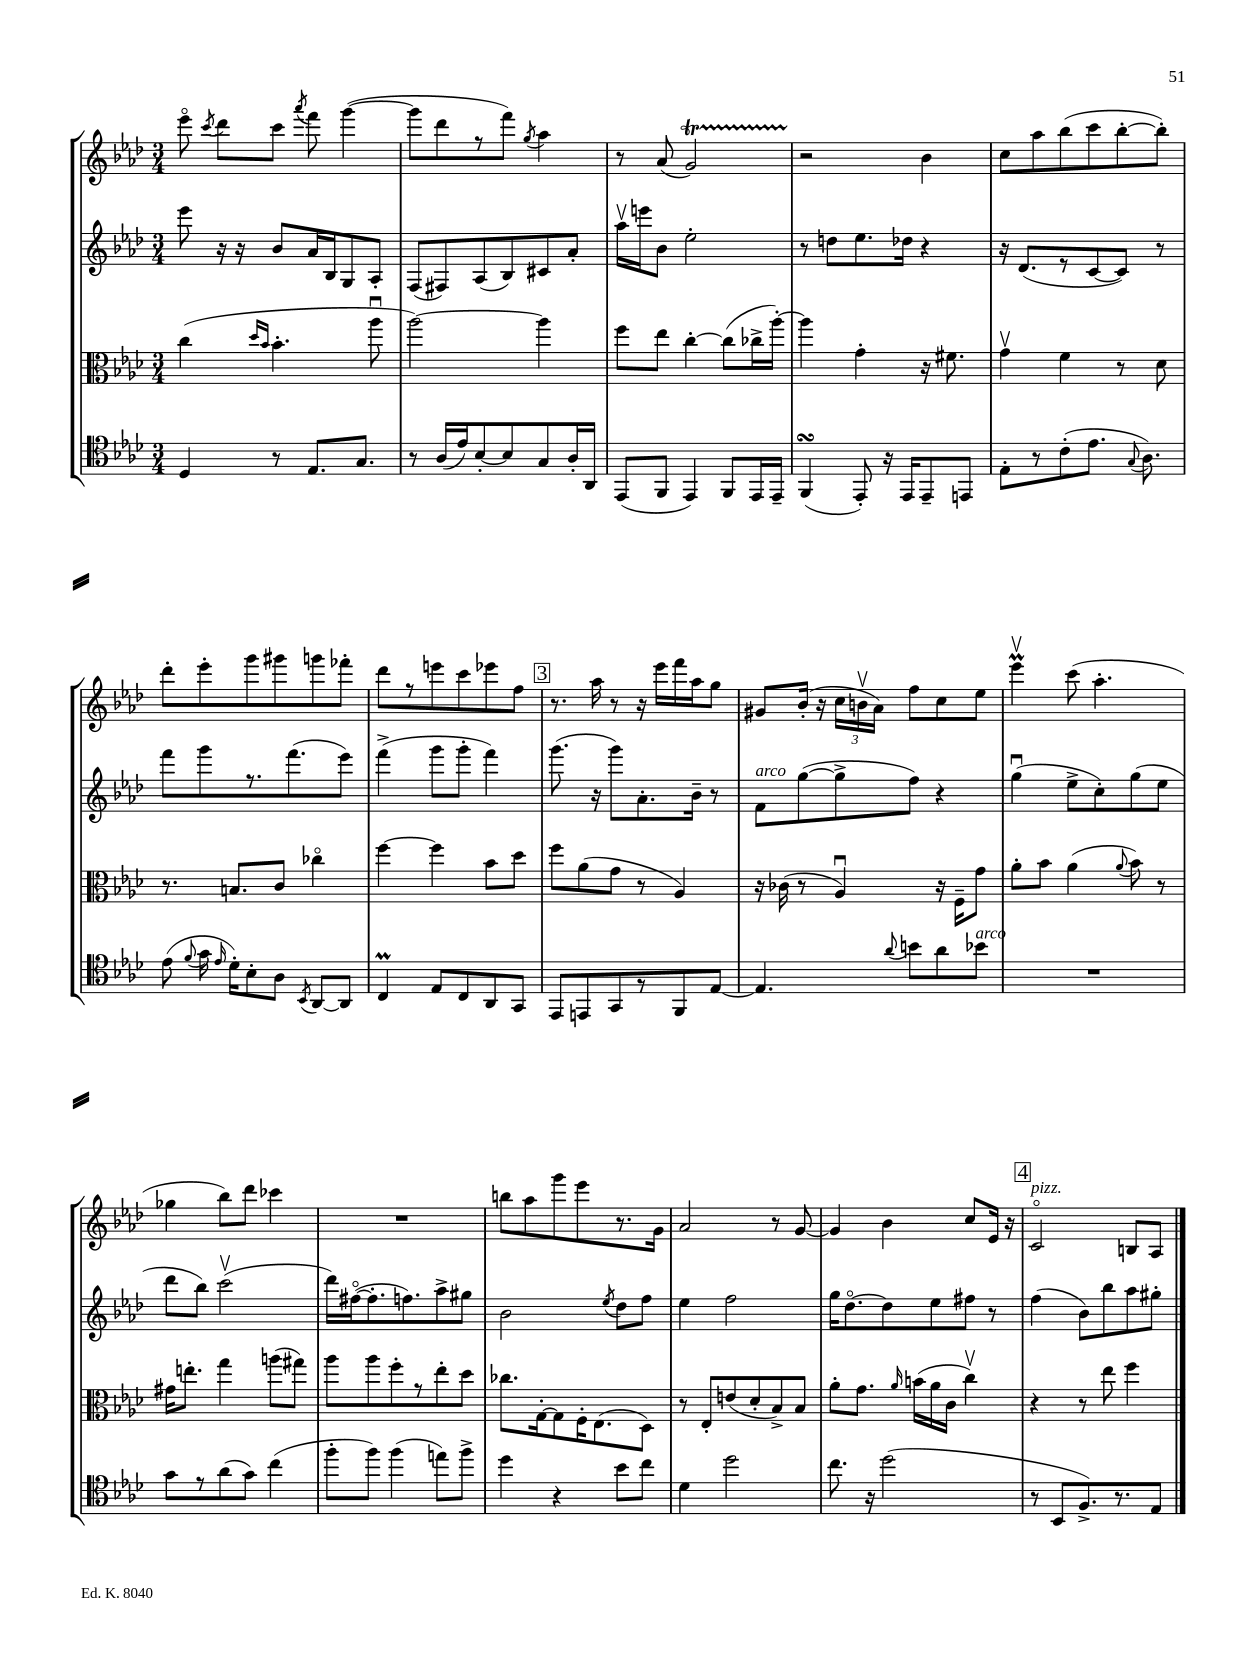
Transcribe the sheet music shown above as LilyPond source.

<<
\new StaffGroup <<
\new Staff = "s0" {
    \clef treble \key aes \major \numericTimeSignature \time 3/4
    \autoBeamOff ees'''8\flageolet \acciaccatura { c'''8 } des'''8[ c'''8] \acciaccatura { aes'''8 } f'''8 g'''4~( |
    g'''8[ des'''8 r8 f'''8]) \acciaccatura { g''8 } aes''4 |
    r8 aes'8( g'2\startTrillSpan) |
    r2\stopTrillSpan bes'4 |
    c''8[ aes''8 bes''8( c'''8 bes''8~-. bes''8]-.) |
    des'''8[-. ees'''8-. g'''8 gis'''8 g'''8 fes'''8]-. |
    des'''8[ r8 e'''8 c'''8 ees'''8 f''8] |
    \mark \markup { \box "3" } r8. aes''16 r8 r16 ees'''16[ f'''16 aes''16 g''8] |
    gis'8[ bes'16]-.( r16 \tuplet 3/2 { c''16[ b'16\upbow aes'16]) } f''8[ c''8 ees''8] |
    ees'''4\upbow\prall c'''8( aes''4.-. |
    ges''4 bes''8[) des'''8] ces'''4 |
    R2. |
    b''8[ aes''8 g'''8 ees'''8 r8. g'16] |
    aes'2 r8 g'8~ |
    g'4 bes'4 c''8[ ees'16] r16 |
    \mark \markup { \box "4" } c'2\flageolet^\markup { \italic "pizz." } b8[ aes8] \bar "|." |
}
\new Staff = "s1" {
    \clef treble \key aes \major \numericTimeSignature \time 3/4
    \autoBeamOff ees'''8 r16 r16 bes'8[ aes'16 bes16 g8 aes8]-. |
    f8[( fis8) aes8( bes8) cis'8 aes'8]-. |
    aes''16[\upbow e'''16 bes'8] ees''2-. |
    r8 d''8[ ees''8. des''16] r4 |
    r16 des'8.[( r8 c'8~ c'8]) r8 |
    f'''8[ g'''8 r8. f'''8.( ees'''8]) |
    f'''4->( g'''8[ g'''8]-. f'''4) |
    \mark \markup { \box "3" } g'''8.( r16 g'''8[) aes'8.-. bes'16]-- r8 |
    f'8[^\markup { \italic "arco" } g''8~( g''8-> f''8]) r4 |
    g''4\downbow( ees''8[-> c''8-.) g''8( ees''8] |
    des'''8[ bes''8]) c'''2\upbow( |
    des'''16[) fis''16~\flageolet( fis''8.-. f''8.) aes''8-> gis''8] |
    bes'2 \acciaccatura { ees''8 } des''8[ f''8] |
    ees''4 f''2 |
    g''16[ des''8.~\flageolet des''8 ees''8 fis''8] r8 |
    \mark \markup { \box "4" } f''4( bes'8[) bes''8 aes''8 gis''8]-. \bar "|." |
}
\new Staff = "s2" {
    \clef alto \key aes \major \numericTimeSignature \time 3/4
    \autoBeamOff c''4( \grace { des''16[ bes'16] } bes'4.-. aes''8\downbow |
    aes''2~) aes''4 |
    f''8[ ees''8] c''4~-. c''8[( ces''16-> aes''16]~-.) |
    aes''4 g'4-. r16 fis'8. |
    g'4\upbow f'4 r8 des'8 |
    r8. b8.[ c'8] ces''4\flageolet |
    f''4~ f''4 bes'8[ des''8] |
    \mark \markup { \box "3" } f''8[ aes'8( g'8] r8 aes4) |
    r16 ces'16( r8 aes4\downbow) r16 f16[-- g'8] |
    aes'8[-. bes'8] aes'4( \appoggiatura { aes'8 } bes'8) r8 |
    gis'16[ e''8.]-. g''4 a''8[( gis''8]) |
    aes''8[ aes''8 f''8-. r8 ees''8-. des''8] |
    ces''8.[ g16~-. g8 f16-. ees8.( des8]) |
    r8 ees8[-. e'8( des'8-. bes8->) bes8] |
    aes'8[-. g'8.] \grace { aes'16 } b'16[( aes'16 c'16] c''4\upbow) |
    \mark \markup { \box "4" } r4 r8 ees''8 f''4 \bar "|." |
}
\new Staff = "s3" {
    \clef tenor \key aes \major \numericTimeSignature \time 3/4
    \autoBeamOff des4 r8 ees8.[ g8.] |
    r8 aes16[( ees'16) bes8~-. bes8 g8 aes16-. aes,16] |
    ees,8[( f,8] ees,4) f,8[ ees,16 ees,16]-- |
    f,4\turn( ees,8-.) r16 ees,16[ ees,8-- e,8] |
    ees8[-. r8 c'8-.( ees'8.] \appoggiatura { g8 } aes8.) |
    ees'8( \appoggiatura { f'8 } g'16 \grace { ees'16 } des'16[-.) bes8-. aes8] \acciaccatura { bes,8 } aes,8[~ aes,8] |
    c4\prall ees8[ c8 aes,8 g,8] |
    \mark \markup { \box "3" } ees,8[ e,8 g,8 r8 f,8 ees8]~ |
    ees4. \appoggiatura { aes'8 } b'8[ aes'8 bes'8]^\markup { \italic "arco" } |
    R2. |
    g'8[ r8 aes'8( g'8]) c''4( |
    f''8[-. f''8]) f''4( e''8[) f''8]-> |
    des''4 r4 bes'8[ c''8] |
    des'4 des''2 |
    c''8. r16 des''2( |
    \mark \markup { \box "4" } r8 bes,8[ f8.->) r8. ees8] \bar "|." |
}
>>
>>
\layout { \context { \Score \remove "Bar_number_engraver" } }
